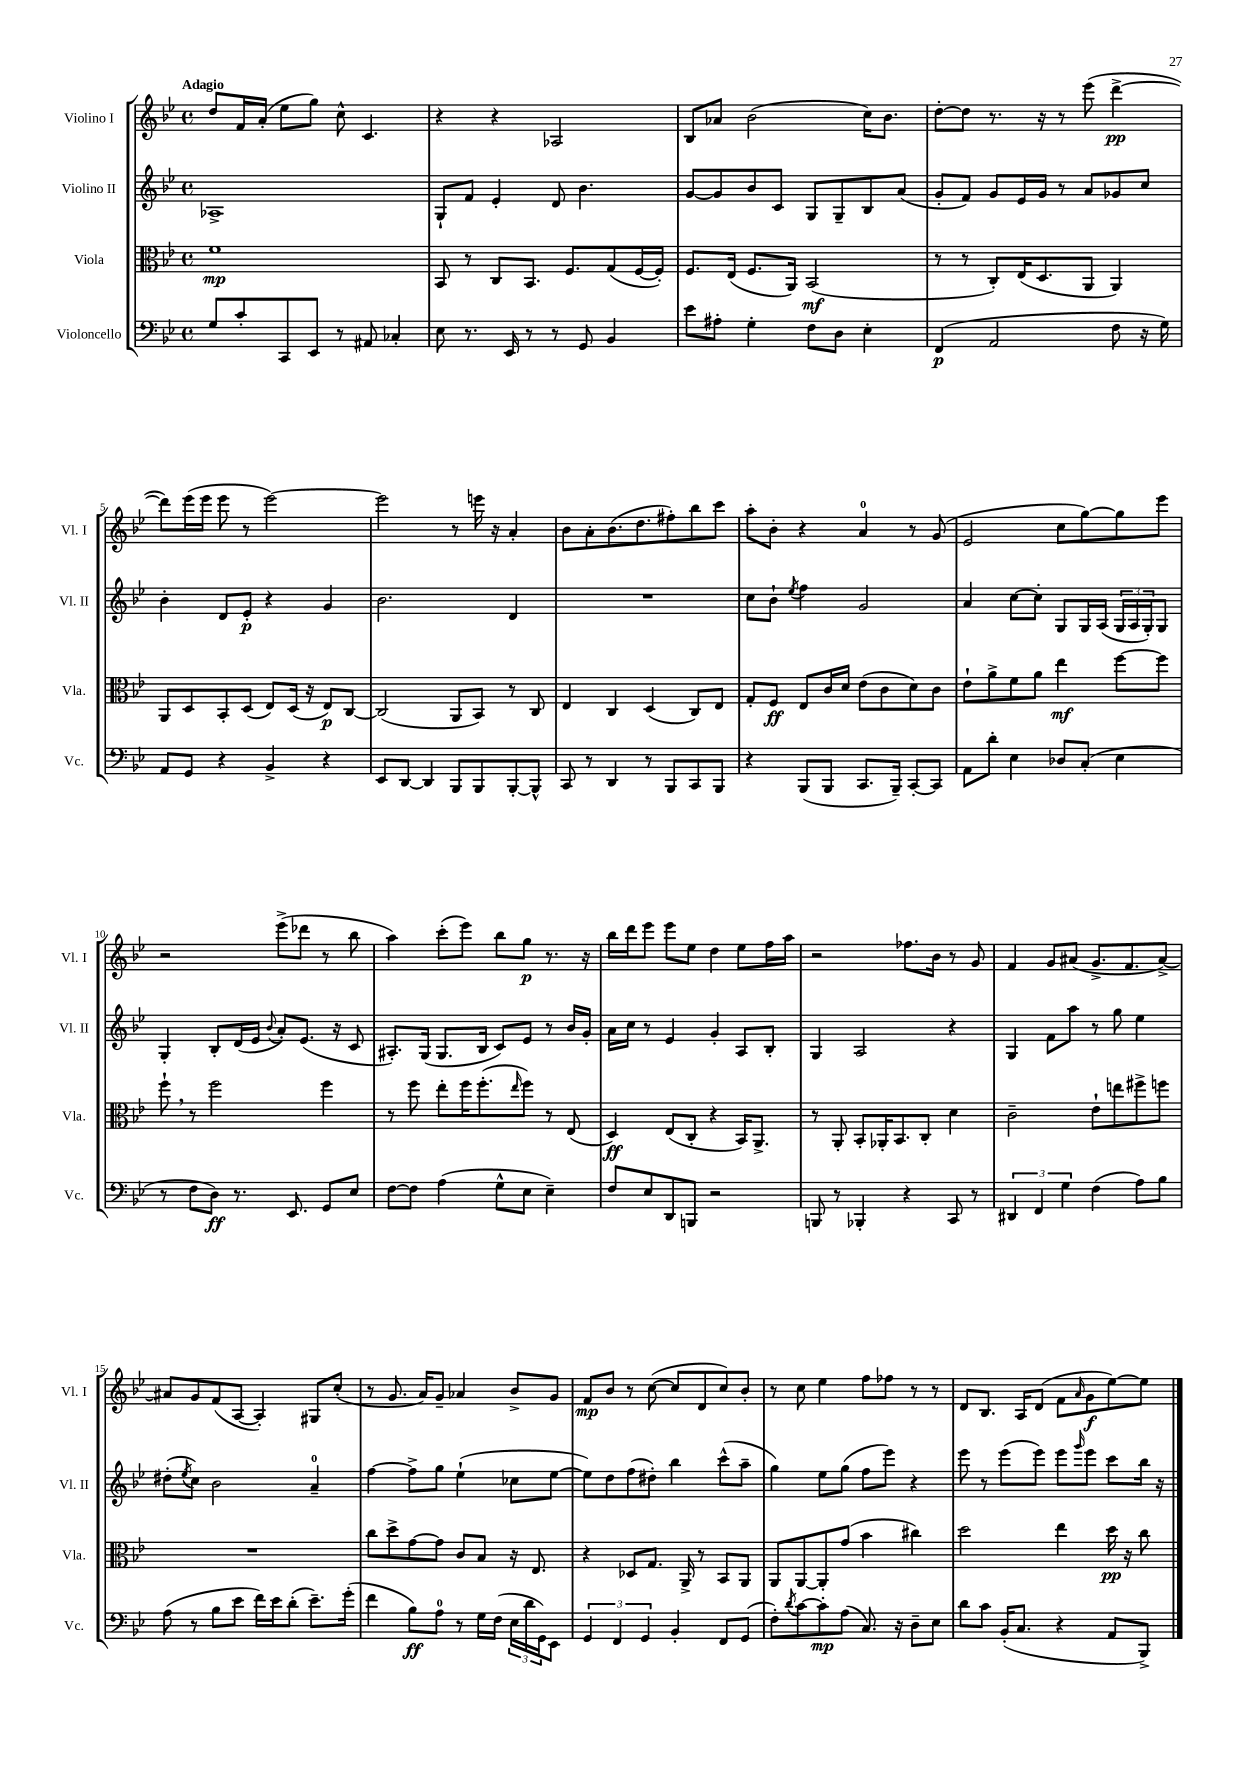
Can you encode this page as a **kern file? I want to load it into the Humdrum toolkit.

**kern	**kern	**kern	**kern
*staff4	*staff3	*staff2	*staff1
*clefF4	*clefC3	*clefG2	*clefG2
*k[b-e-]	*k[b-e-]	*k[b-e-]	*k[b-e-]
*M4/4	*M4/4	*M4/4	*M4/4
*met(c)	*met(c)	*met(c)	*met(c)
8G/L	1f	1A-^	8dd/L
8c'/	.	.	16f/L
.	.	.	(16a'/JJ
8CC/	.	.	8ee-\L
8EE-/J	.	.	8gg\J)
8r	.	.	8cc^^\
8AA#/	.	.	4.c/
4C-'/	.	.	.
=	=	=	=
8E-\	8BB-/	8G`/L	4r
8.r	8r	8f/J	.
.	8C/L	4e-'/	4r
16EE-/	.	.	.
8r	8.BB-/J	.	.
8r	.	8d/	2A-/
.	8.F/L	.	.
8GG/	.	4.b-\	.
4BB-/	(8G/	.	.
.	[16F/L	.	.
.	16F'/]JJ)	.	.
=	=	=	=
8e-\L	8.F/L	[8g/L	8B-/L
8A#'\J	.	8g/]	8a-/J
.	(16E-/Jk	.	.
4G'\	8.F/L	8b-/	(2b-\
.	.	8c/J	.
.	16AA/Jk)	.	.
8F\L	(2BB-/	8G/L	.
8D\J	.	8G~/	.
4E-'\	.	8B-/	16cc\LK)
.	.	.	8.b-\J
.	.	(8a/J	.
=	=	=	=
(4FF/	8r	8g'/L	[8dd'\L
.	8r	8f/J)	8dd\]J
2AA/	8C'/L)	8g/L	8.r
.	(16E-/K	16e-/L	.
.	8.D/	16g/JJ	16r
.	.	8r	8r
.	8AA/J	8a/L	(8eee-\
8F\	4AA/)	8g-/	[4ddd^\
16r	.	8cc/J	.
16G\)	.	.	.
=	=	=	=
8AA/L	8AA/L	4b-'\	8ddd\]L)
8GG/J	8D/	.	(16eee-\L
.	.	.	16eee-\JJ
4r	8BB-'/	8d/L	8eee-\
.	(8D/J	8e-'/J	8r
4BB-^/	8E-/L)	4r	[2eee-\)
.	(16D/Jk	.	.
.	16r	.	.
4r	8E-/L)	4g/	.
.	[8C/J	.	.
=	=	=	=
8EE-/L	(2C/]	2.b-\	2eee-\]
[8DD/J	.	.	.
4DD/]	.	.	.
8BBB-/L	8AA/L	.	8r
8BBB-/	8BB-/J)	.	16eee\
.	.	.	16r
[8BBB-'/	8r	4d/	4a'/
8BBB-^^/]J	8C/	.	.
=	=	=	=
8CC/	4E-/	1r	8b-\L
8r	.	.	8a'\
4DD/	4C/	.	(8.b-\
.	.	.	8.dd\
8r	(4D/	.	.
8BBB-/L	.	.	8ff#'\)
8CC/	8C/L)	.	8bb-\
8BBB-/J	8E-/J	.	8ccc\J
=	=	=	=
4r	8G'/L	8cc\L	8aa'\L
.	8F/J	8b-`\J	8b-'\J
.	.	8qee-/	.
(8BBB-/L	8E-/L	4ff\	4r
8BBB-/J	16c/L	.	.
.	16d/JJ	.	.
8.CC/L	(8e-\L	2g/	4a/
.	8c\	.	.
16BBB-~/Jk)	.	.	.
[8CC'/L	8d\)	.	8r
8CC/]J	8c\J	.	(8g/
=	=	=	=
8AA\L	8e-`\L	4a/	2e-/
8d'\J	8a^\	.	.
4E-\	8f\	[8cc\L	.
.	8a\J	8cc'\]J	.
8D-/L	4ee-\	8G/L	8cc\L
(8C'/J	.	16G/L	[8gg\)
.	.	(16A/JJ	.
4E-\	[8ff\L	24G/LL	8gg\]
.	.	24A/	.
.	.	24G'/J)	.
.	8ff\]J	8G/J	8eee-\J
=	=	=	=
8r	8ff`\	4G'/	2r
8F\L	8r	.	.
8D\J)	2ff\	8B-'/L	.
8.r	.	(16d/L	.
.	.	16e-/JJ	.
.	.	8qqb-/	.
.	.	8a'/L)	(8eee-^\L
8.EE-/	.	.	.
.	.	(8.e-/J	8ddd-\J
8GG/L	4ff\	.	8r
.	.	16r	.
8E-/J	.	8c/	8bb-\
=	=	=	=
[8F\L	8r	8.A#'/L)	4aa\)
8F\]J	8ff\	.	.
.	.	(16G/Jk	.
(4A\	8ee-'\L	8.G/L	(8ccc'\L
.	16ff\K	.	8eee-\J)
.	(8.ff'\	16B-/Jk	.
8G^^\L	.	8c/L)	8bb-\L
.	16qqee-/	.	.
8E-\J	8ff\J)	8e-/J	8gg\J
4E-~\)	8r	8r	8.r
.	(8E-/	16b-/LL	.
.	.	16g'/JJ	16r
=	=	=	=
8F/L	4D/)	16a\LL	16bb-\LL
.	.	16cc\JJ	16ddd\J
8E-/	.	8r	8eee-\J
8DD/	(8E-/L	4e-/	8eee-\L
8BBB/J	8C'/J	.	8ee-\J
2r	4r	4g'/	4dd\
.	16BB-/LK)	8A/L	8ee-\L
.	8.AA^/J	.	.
.	.	8B-'/J	16ff\L
.	.	.	16aa\JJ
=	=	=	=
8BBB/	8r	4G/	2r
8r	8AA'/	.	.
4BBB-'/	8BB-'/L	2A/	.
.	16AA-'/K	.	.
.	8.BB-/	.	.
4r	.	.	8.ff-\L
.	8C'/J	.	.
.	.	.	16b-\Jk
8CC/	4d\	4r	8r
8r	.	.	8g/
=	=	=	=
6DD#/	2c~\	4G/	4f/
6FF/	.	.	.
.	.	8f\L	8g/L
6G\	.	.	.
.	.	8aa\J	(8a#/J
(4F\	8e-`\L	8r	8.g^/L
.	8ee\	8gg\	.
.	.	.	8.f/
8A\L)	8ff#^\	4ee-\	.
8B-\J	8ff\J	.	[8a#^/J)
=	=	=	=
(8A\	1r	(8dd#'\L	8a#/]L
.	.	8qee-/	.
8r	.	8cc\J)	8g/
8B-\L	.	2b-\	(8f/
8e-\J	.	.	[8A/J
16f\LL)	.	.	4A'/])
16e-\J	.	.	.
(8d'\J	.	.	.
8.e-~\L)	.	4a~/	8G#/L
.	.	.	(8cc'/J
(16g'\Jk	.	.	.
=	=	=	=
4f\	8cc\L	[4ff\	8r
.	8dd^\	.	8.g/
8B-\L)	[8g\	8ff^\]L	.
.	.	.	16a/LK)
8A\J	8g\]J	8gg\J	8g~/J
8r	8c/L	(4ee-`\	4a-/
16G\LL	8B-/J	.	.
(16F\JJ	.	.	.
24E-\LL	16r	8cc-\L	8b-^/L
24d\	.	.	.
.	8.E-/	.	.
24GG\J)	.	.	.
8EE-\J	.	[8ee-\J	8g/J
=	=	=	=
6GG/	4r	8ee-\]L)	8f/L
.	.	8dd\	8b-/J
6FF/	.	.	.
.	8D-/L	(8ff\	8r
6GG/	.	.	.
.	8.G/J	8dd#'\J)	([8cc\
4BB-'/	.	4bb-\	8cc/]L
.	16AA^/	.	.
.	8r	.	8d/
8FF/L	8BB-/L	(8ccc^^\L	8cc/)
(8GG/J	8AA/J	8aa~\J	8b-'/J
=	=	=	=
8F'\L)	8AA/L	4gg\)	8r
8qd/	.	.	.
[8c\	[8AA/	.	8cc\
8c'\]	8AA'/]	8ee-\L	4ee-\
(8A\J	(8g/J	(8gg\J	.
8.C/)	4b-\	8ff\L	8ff\L
.	.	8eee-\J)	8ff-\J
16r	.	.	.
8D~\L	4cc#\)	4r	8r
8E-\J	.	.	8r
=	=	=	=
8d\L	2dd\	8eee-\	8d/L
8c\J	.	8r	8.B-/J
(16BB-'/LK	.	(8eee-\L	.
8.C/J	.	.	16A/LK
.	.	8eee-\J)	(8d/J
4r	4ee-\	8eee-\L	8f\L
.	.	16qqggg/	16qqa/
.	.	8eee-\J	8g\
8AA/L	16dd\	8ccc\L	[8ee-\)
.	16r	.	.
8BBB-^/J)	8cc\	16bb-\Jk	8ee-\]J
.	.	16r	.
==	==	==	==
*-	*-	*-	*-
